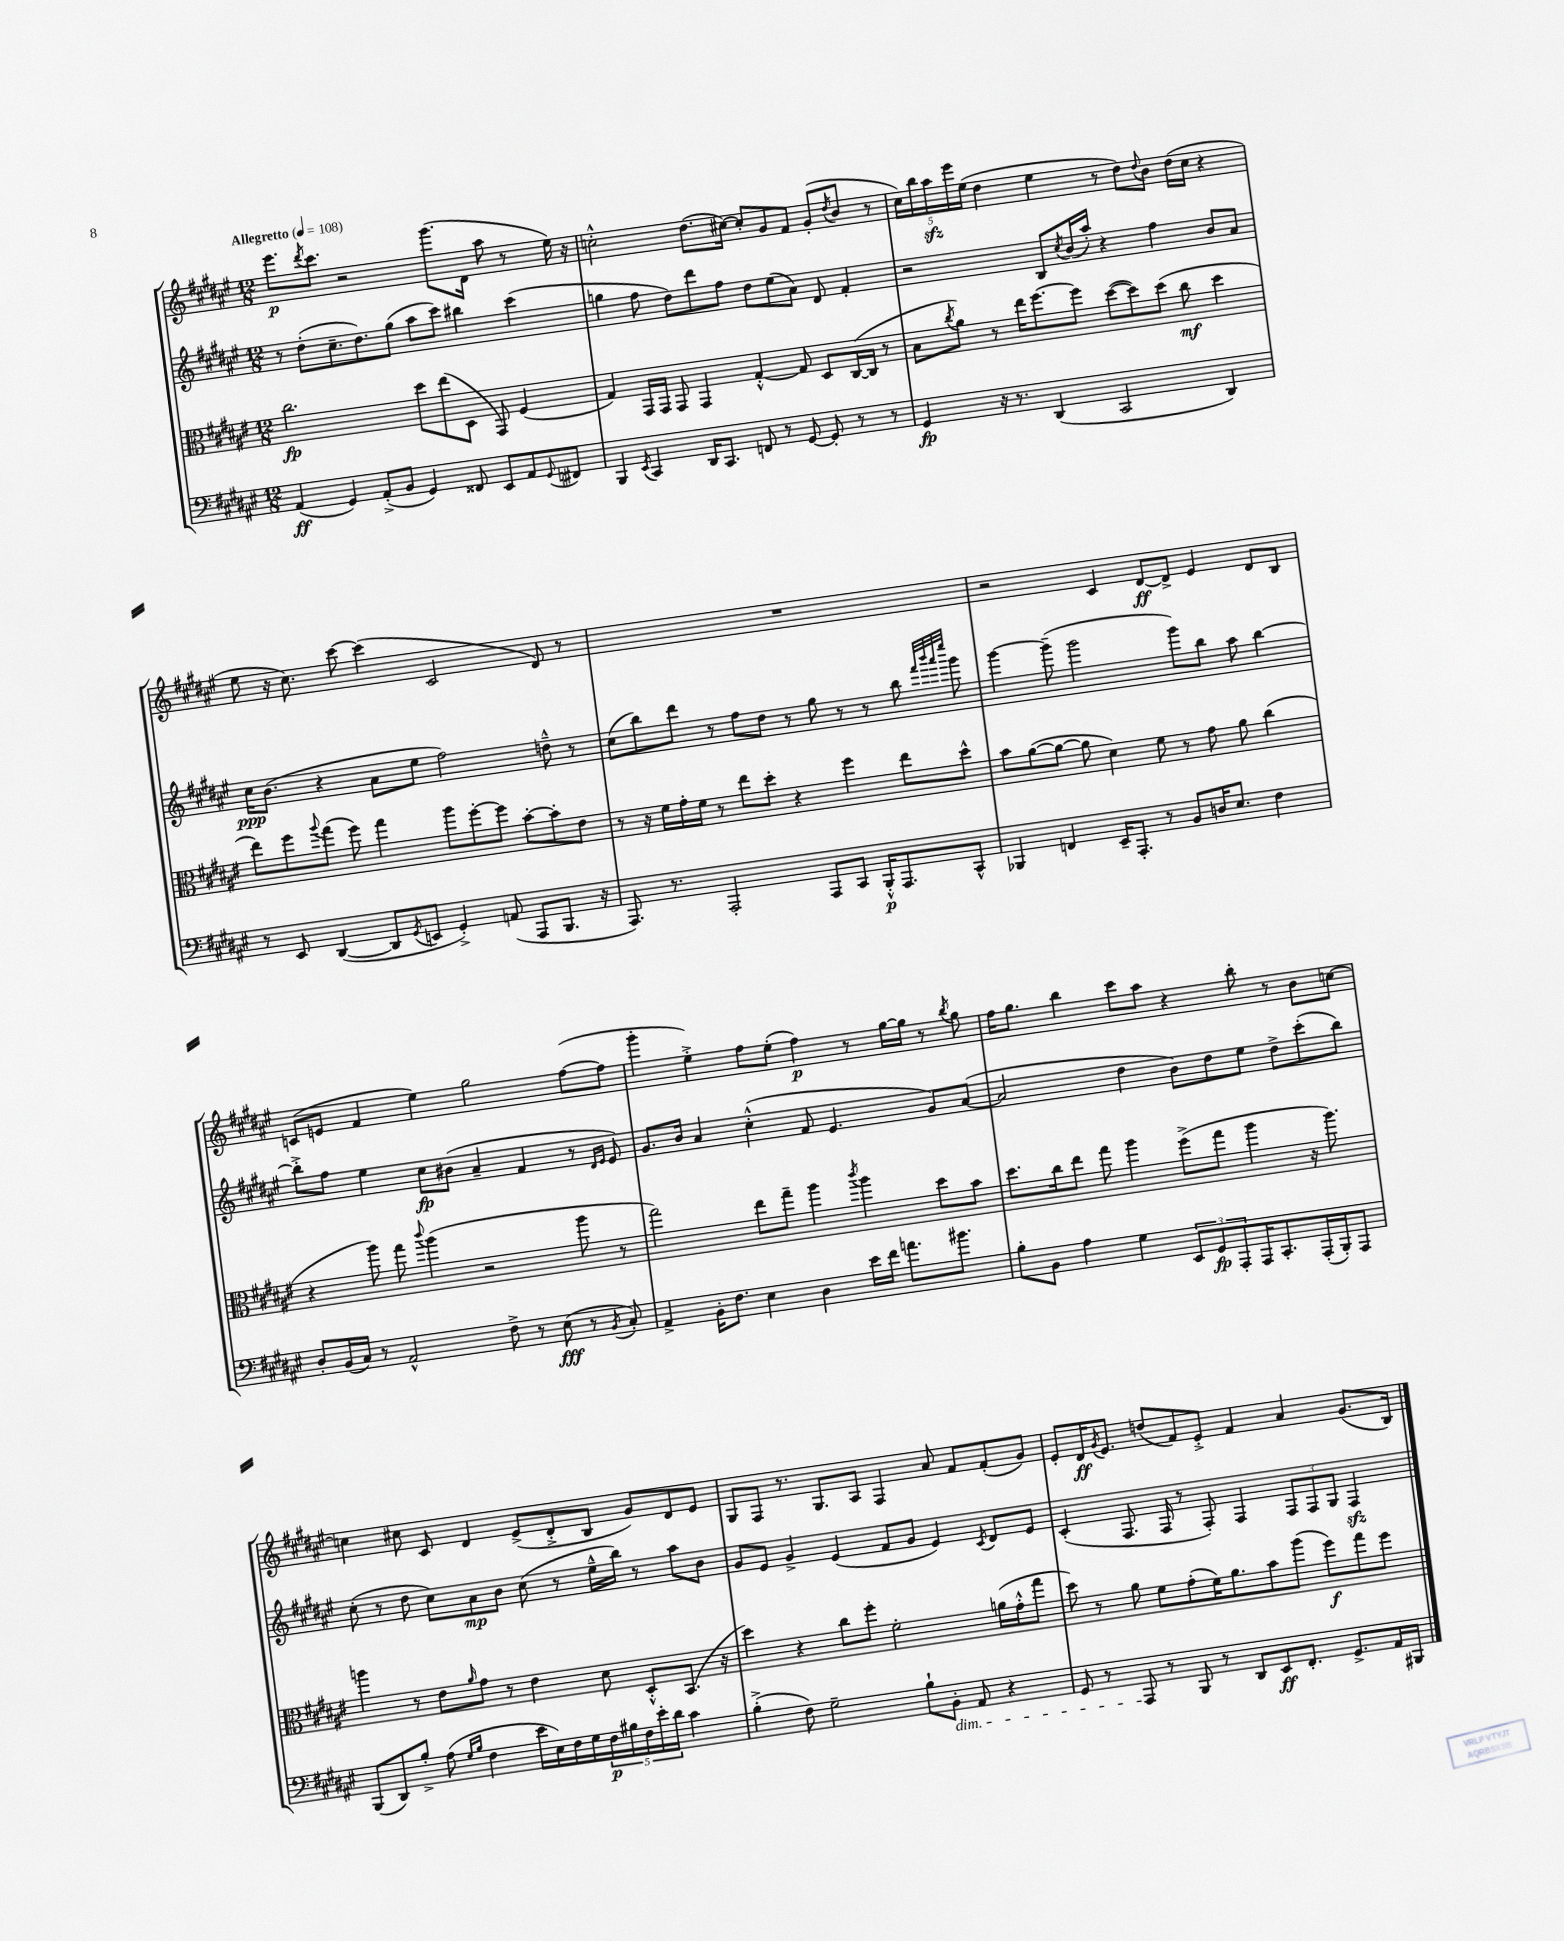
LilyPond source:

<<
\new StaffGroup <<
\new Staff = "s0" {
    \clef treble \key fis \major \numericTimeSignature \time 12/8 \tempo "Allegretto" 4 = 108
    eis'''8.\p \acciaccatura { dis'''8 } cis'''8. r2 gis'''8.( dis'16 ais''8 r8 eis''16) r16 |
    c''2-.-^ dis''8.( cis''16~) cis''8-. gis'8 fis'8 gis'8-.( \acciaccatura { dis''8 } b'8 r8 |
    \tuplet 5/4 { cis''16) b''16 ais''16\sfz eis'''16 eis''16( } dis''4 eis''4 r8 dis''8) \appoggiatura { dis''8 } b'8 dis''16( cis''16 r4 |
    eis''8 r16 cis''8.) cis'''8~ cis'''4( cis'2 dis'8) r8 |
    R1. |
    r2 cis'4 dis'8~\ff dis'8-> eis'4 dis'8 b8 |
    c'8( e'8 fis'4 eis''4) gis''2 fis''8~( fis''8 |
    gis'''4-. eis''4-.->) fis''8 eis''8-.( fis''4\p) r8 gis''16~ gis''16 r8 \acciaccatura { b''8 } gis''8 |
    fis''16 gis''8. b''4 cis'''8 ais''8 r4 b''8-. r8 b'8 c''8~ |
    c''4 cis''8 cis'8 dis'4 eis'8->( dis'8-.-> b8 gis'8) dis'8 eis'8 |
    gis8 fis8 r8. gis8. ais8 fis4 ais'8 fis'8 fis'8-.( gis'8) |
    eis'8-. dis'16\ff \acciaccatura { gis'8 } eis'8. d''8( fis'8) eis'8-.-> fis'4 ais'4 gis'8.( b16) \bar "|." |
}
\new Staff = "s1" {
    \clef treble \key fis \major \numericTimeSignature \time 12/8
    r8 dis''8-.( cis''8.-- dis''8.) gis''8( ais''8 cis'''8) bis''4 cis'''4( |
    g''4 fis''8 dis''8) dis'''8 fis''8 dis''8 eis''8( ais'8) dis'8 fis'4-. |
    r2 b8 \acciaccatura { cis''8 } b'16( ais''16-.) r4 fis''4 b'8 ais'8 |
    cis''16\ppp b'8.( r4 ais'8 eis''8 fis''2) d''8---^ r8 |
    cis''8( b''8) dis'''8 r8 fis''8 dis''8 r8 gis''8 r8 r8 b''8 \grace { fis'''32 b'''32 ais'''32 eis''''32 } gis'''8 |
    gis'''4~ gis'''8--( gis'''2 gis'''8) b''8 ais''8 b''4~ |
    b''8-.-> fis''8 eis''4 cis''8\fp bis'8( ais'4-- fis'4 r8 \grace { dis'16 eis'16 } eis'8) |
    gis'8. b'16 ais'4 cis''4-.-^( fis'8 eis'4. gis'8) ais'8~( |
    ais'2 dis''4 b'8) dis''8 eis''8 dis''8-> cis'''8-.( b''8) |
    cis''8-.( r8 dis''8 cis''8) ais'8\mp b'8 cis''8( r8 eis''16---^ b''16) r8 ais''8 b'8 |
    gis'8 eis'8 gis'4-> eis'4( fis'8 gis'8 eis'4) \acciaccatura { cis'8 } dis'8 eis'8 |
    cis'4-.( fis8. fis16 r8 fis8-.) fis4 \tuplet 3/2 { fis8 fis8 gis8 } fis4\sfz \bar "|." |
}
\new Staff = "s2" {
    \clef alto \key fis \major \numericTimeSignature \time 12/8
    cis''2.\fp dis''8 eis''8( dis8 gis,8) fis4( |
    gis4) gis,16 gis,16 gis,8 gis,4 gis4~-.-^ gis8 dis8 cis16~( cis16 r8 |
    b8 \acciaccatura { cis''8 } ais'8) r8 eis''16 fis''8.~ fis''8 dis''8~( dis''8) dis''8( cis''8\mf dis''4 |
    eis''8) fis''8 \appoggiatura { ais''8 } gis''8( fis''8) gis''4 ais''8 fis''8~-. fis''8 b'8~-. b'8-. eis'8 |
    r8 r16 fis'16 gis'16-. fis'16 r8 eis''8 dis''8-. r4 fis''4 eis''8 dis''8-^ |
    b'8 ais'8~( ais'8~ ais'8 dis'4) fis'8 r8 gis'8 ais'8 cis''4( |
    r4 ais''8) gis''8 \appoggiatura { cis'''8 } ais''4( r2 ais''8 r8 |
    gis''2) eis''8 gis''8-- ais''4 \acciaccatura { cis'''8 } ais''4 dis''8 b'8 |
    dis''8. cis''16 eis''8 gis''8 ais''4 fis''8->( gis''8 ais''4 r16 ais''8.) |
    a''4 r8 eis'8 \grace { ais'16 } gis'8 r8 eis'4 dis'8 dis8-.-^ b,8.( r16 |
    dis''4) r4 cis''8 fis''8-. fis'2-. a'16( gis'16-.-^ gis''8 |
    dis''8) r8 ais'8 fis'8 gis'8-.( fis'16) ais'8. b'8 ais''8( fis''8\f) gis''8 fis''8 \bar "|." |
}
\new Staff = "s3" {
    \clef bass \key fis \major \numericTimeSignature \time 12/8
    ais,4\ff( gis,4) ais,8-.->( b,8 gis,4) fisis,8 eis,8 ais,8 \appoggiatura { gis,8 } fis,8 |
    b,,4 \acciaccatura { eis,8 } cis,4 dis,16 cis,8. f,8 r8 gis,8~ gis,8-. r8 r8 |
    gis,4\fp r16 r8. dis,4( cis,2 dis,4) |
    r8 eis,8 dis,4~( dis,8 \acciaccatura { gis,8 } e,8 gis,4-.->) a,8( ais,,8 b,,8. r16 |
    ais,,8.) r8. ais,,2-. ais,,8 cis,8 b,,16-.-^\p ais,,8. cis,8-^ |
    bes,,4 f,4 eis,16-- ais,,8.-. r8 b,8 d16 eis8. fis4 |
    dis8-. b,16( cis16) r8 ais,2-^ fis8-> r8 eis8\fff( r8 \acciaccatura { b,8 } cis8-.) |
    ais,4-> b,16-. fis8. eis4 dis4 eis'16 fis'16 a'8. bis'8. |
    b8-. b,8 ais4 gis4 \tuplet 3/2 { eis,8 gis,8\fp ais,,8-. } ais,,16 cis,8.-. ais,,16-.( b,,16-.) ais,,8 |
    b,,8( dis,8) b8-.-> ais8( \grace { gis16 b16 } fis4 eis'16 eis16) fis16 gis16 \tuplet 5/4 { fis16\p bis16 fis16 eis'16-. dis'16 } cis'4 |
    b4-.->( fis8) gis2-- b8-! b,8-.\dim ais,8 r4 |
    gis,8 r8 ais,,8\! r8 b,,8 r8 dis,8 eis,8\ff fis,8.-. gis,8.-> ais,16 bis,,16 \bar "|." |
}
>>
>>
\layout { \context { \Score \remove "Bar_number_engraver" } }
